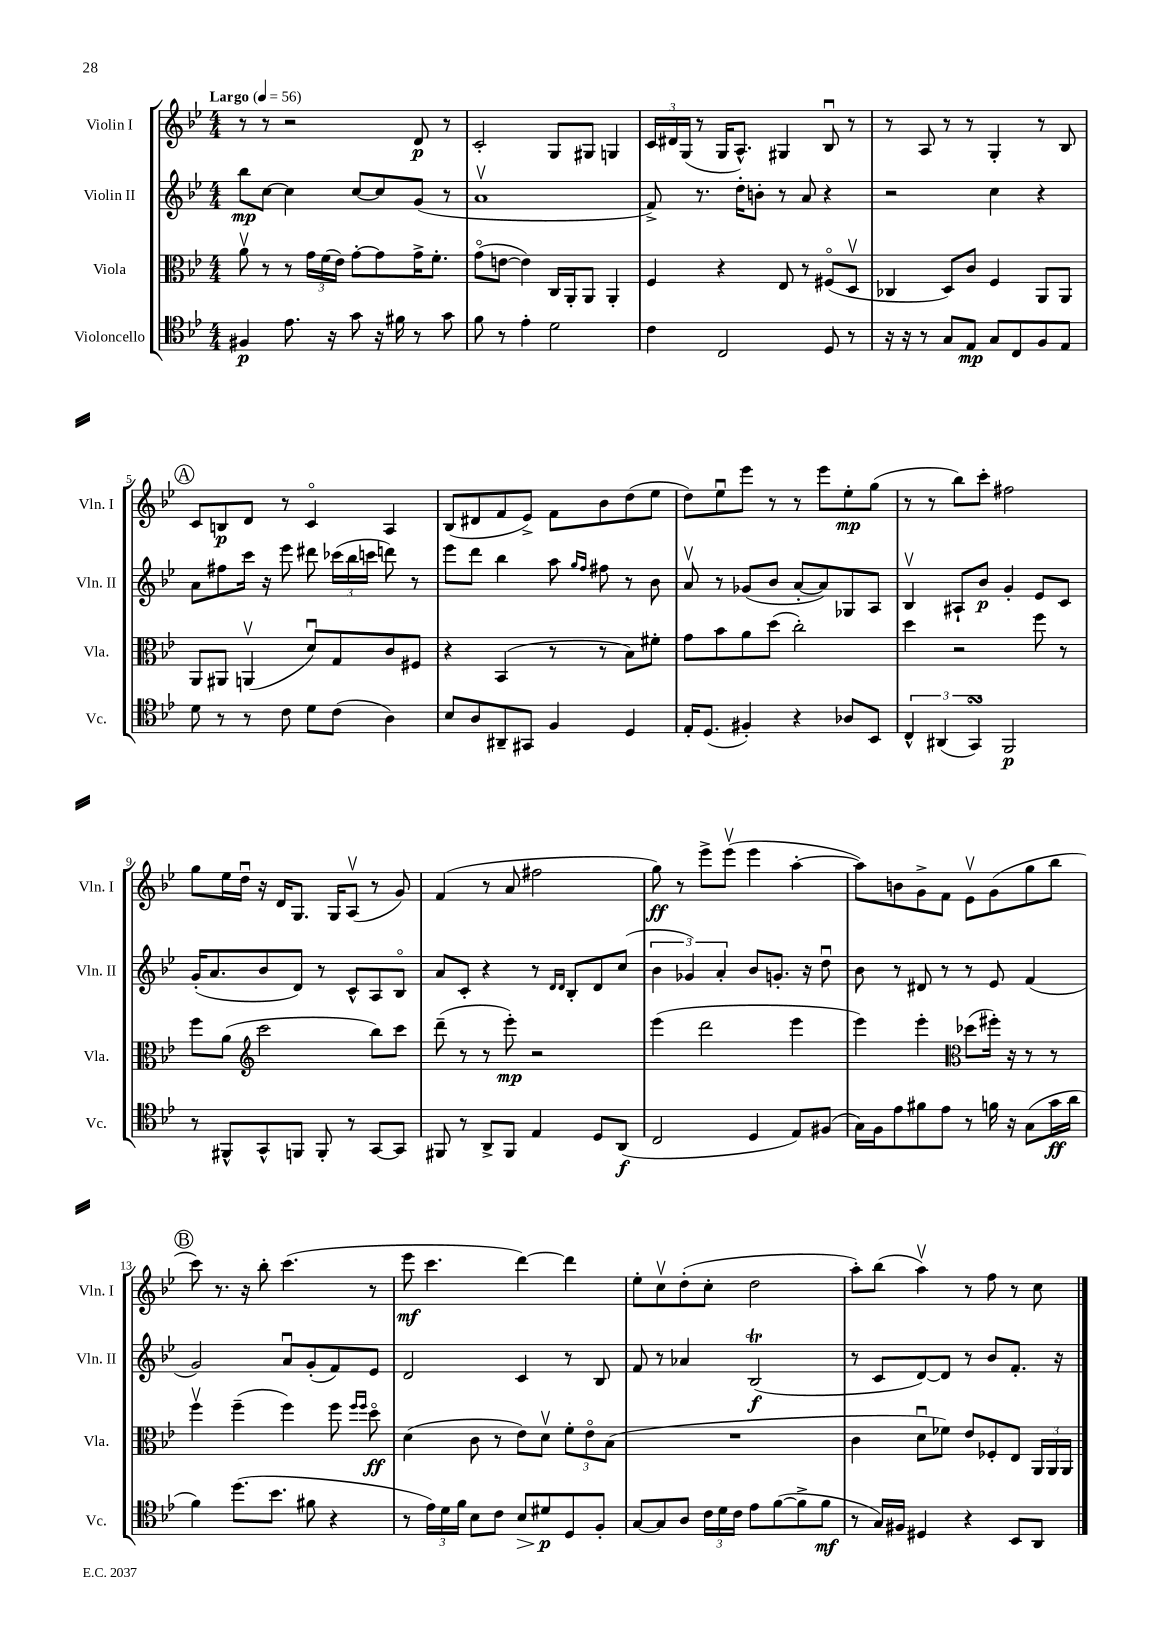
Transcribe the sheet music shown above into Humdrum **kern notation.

**kern	**kern	**kern	**kern
*staff4	*staff3	*staff2	*staff1
*clefC4	*clefC3	*clefG2	*clefG2
*k[b-e-]	*k[b-e-]	*k[b-e-]	*k[b-e-]
*M4/4	*M4/4	*M4/4	*M4/4
*MM56	*MM56	*MM56	*MM56
4F#/	8av\	8bb-\L	8r
.	8r	[8cc\J	8r
8.e-\	8r	4cc\]	2r
.	24g\LL	.	.
.	(24f\	.	.
16r	.	.	.
.	24e-\JJ)	.	.
8g\	[8g'\L	[8cc/L	.
16r	8g\]	8cc/]	.
16f#\	.	.	.
8r	16g^\K	(8g/J	8d/
.	8.f'\J	.	.
8g\	.	8r	8r
=	=	=	=
8f\	(8go\L	1av	2c'/
8r	[8e\J	.	.
4e-'\	4e\])	.	.
2d\	16C/LL	.	8G/L
.	16AA'/J	.	.
.	8AA/J	.	8G#/J
.	4AA'/	.	4G/
=	=	=	=
4c\	4F/	8f^/)	24c/LL
.	.	.	24d#/
.	.	.	(24G/JJ
.	.	8.r	8r
2C/	4r	.	16G/LK
.	.	16dd'\LK	8.A^^/J)
.	.	8b'\J	.
.	8E-/	8r	4G#/
.	8r	8a/	.
8D/	(8F#o/L	4r	8B-u/
8r	8Dv/J	.	8r
=	=	=	=
16r	4C-/	2r	8r
16r	.	.	.
8r	.	.	8A/
8G/L	8D/L)	.	8r
8E-/J	8c/J	.	8r
8G/L	4F/	4cc\	4G'/
8C/	.	.	.
8F/	8AA/L	4r	8r
8E-/J	8AA/J	.	8B-/
=	=	=	=
8d\	8AA/L	8a\L	8c/L
8r	8AA#/J	8ff#\	8B/
8r	(4AAv/	16ccc\Jk	8d/J
.	.	16r	.
8c\	.	8eee-\	8r
8d\L	8du/L)	8ddd#\	4co/
(8c\J	8G/	(24ccc-\LL	.
.	.	24bb-\	.
.	.	24ccc\JJ	.
4A\)	8c/	8ddd\)	4A/
.	8F#/J	8r	.
=	=	=	=
8B-/L	4r	8eee-\L	(8B-/L
8A/	.	8ddd\J	8d#/
8AA#~/	(4BB-/	4bb-\	8f/
8GG#/J	.	.	8e-^/J)
4F/	8r	8aa\	8f\L
.	.	16qqgg/LL	.
.	.	16qqff/JJ	.
.	8r	8ff#\	8b-\
4D/	8B-\L)	8r	(8dd\
.	8f#'\J	8b-\	8ee-\J
=	=	=	=
16E-'/LK	8g\L	8av/	8dd\L)
(8.D/J	.	.	.
.	8b-\	8r	8ee-u\
4F#'/)	8a\	(8g-/L	8eee-\J
.	(8dd\J	8b-/J	8r
4r	2cc'\)	[8a'/L	8r
.	.	8a/])	8eee-\L
8A-/L	.	8G-/	8ee-'\
8BB-/J	.	8A/J	(8gg\J
=	=	=	=
6C^^/	4dd\	4B-v/	8r
.	.	.	8r
(6AA#/	.	.	.
.	2r	8A#`/L	8bb-\L)
6GG/)	.	.	.
.	.	8b-/J	8ccc'\J
2FF/	.	4g'/	2ff#\
.	8ff\	8e-/L	.
.	8r	8c/J	.
=	=	=	=
8r	8ff\L	(16g'/LK	8gg\L
.	.	8.a/	.
8FF#^^/L	(8a\J	.	16ee-\L
.	.	.	16ddu\JJ
*	*clefG2	*	*
8GG^^/	2ccc\	8b-/	16r
.	.	.	16d/LK
8FF/J	.	8d/J)	8.G/J
8FF'/	.	8r	.
.	.	.	16G/LK
8r	.	8c^^/L	(8Av/J
[8GG/L	8bb-\L)	8A/	8r
8GG/]J	8ccc\J	8B-o/J	8g/)
=	=	=	=
8FF#/	(8ddd~\	8a/L	(4f/
8r	8r	8c'/J	.
8AA^/L	8r	4r	8r
8FF#/J	8eee-'\)	.	8a/
4E-/	2r	8r	2ff#\
.	.	16qqd/LL	.
.	.	16qqd/JJ	.
.	.	8B-'/L	.
8D/L	.	8d/	.
(8AA/J	.	(8cc/J	.
=	=	=	=
2C/	(4eee-\	6b-\	8gg\)
.	.	.	8r
.	.	6g-/)	.
.	2ddd\	.	8eee-^\L
.	.	6a'/	.
.	.	.	(8eee-v\J
4D/	.	8b-/L	4eee-\
.	.	8.g'/J	.
8E-/L)	4eee-\	.	[4aa'\
.	.	16r	.
(8F#/J	.	8ddu\	.
=	=	=	=
16G\LL)	4eee-\)	8b-\	8aa\]L)
16F\J	.	.	.
8e-\	.	8r	8b\
8f#\	4eee-'\	8d#/	8g^\
8e-\J	.	8r	8f\J
*	*clefC3	*	*
8r	(8dd-\L	8r	8e-v\L
16f\	16ff#'\Jk)	8e-/	(8g\
16r	16r	.	.
(8G\L	8r	(4f/	8gg\
16g\L	8r	.	8bb-\J
16a\JJ	.	.	.
=	=	=	=
4f\)	4ffv\	2g/)	8ccc\)
.	.	.	8.r
(8.dd\L	(4ff~\	.	.
.	.	.	16r
.	.	.	8bb-'\
8.b-\J	.	.	.
.	4ff\)	8au/L	(4.ccc\
8f#\	.	(8g'/	.
4r	8ff\	8f/)	.
.	16qqff/LL	.	.
.	16qqff/JJ	.	.
.	8ddo\	8e-/J	8r
=	=	=	=
8r	(4d\	2d/	8eee-\
24e-\LL)	.	.	4.ccc\
24d\	.	.	.
24f\JJ	.	.	.
8B-\L	8c\	.	.
8c\J	8r	.	.
8B-/L	8e-\L)	4c/	[4ddd\)
8d#/	8dv\J	.	.
8D/	12f'\L	8r	4ddd\]
.	12e-o\	.	.
8F'/J	.	8B-/	.
.	(12B-\J	.	.
=	=	=	=
[8G/L	1r	8f/	8ee-'\L
8G/]	.	8r	8ccv\
8A/J	.	4a-/	(8dd'\
24c\LL	.	.	8cc'\J
24d\	.	.	.
24c\JJ	.	.	.
8e-\L	.	(2B-/	2dd\
([8f\	.	.	.
8f^\]	.	.	.
8f\J	.	.	.
=	=	=	=
8r	4c\	8r	8aa'\L)
16G/LL)	.	8c/L	(8bb-\J
16F#/JJ	.	.	.
4D#/	8du\L	[8d/)	4aav\)
.	8f-\J)	8d/]J	.
4r	8e-/L	8r	8r
.	8F-'/	8b-/L	8ff\
8BB-/L	8E-/J	8.f'/J	8r
8AA/J	24AA/LL	.	8cc\
.	24AA/	.	.
.	.	16r	.
.	24AA/JJ	.	.
==	==	==	==
*-	*-	*-	*-
